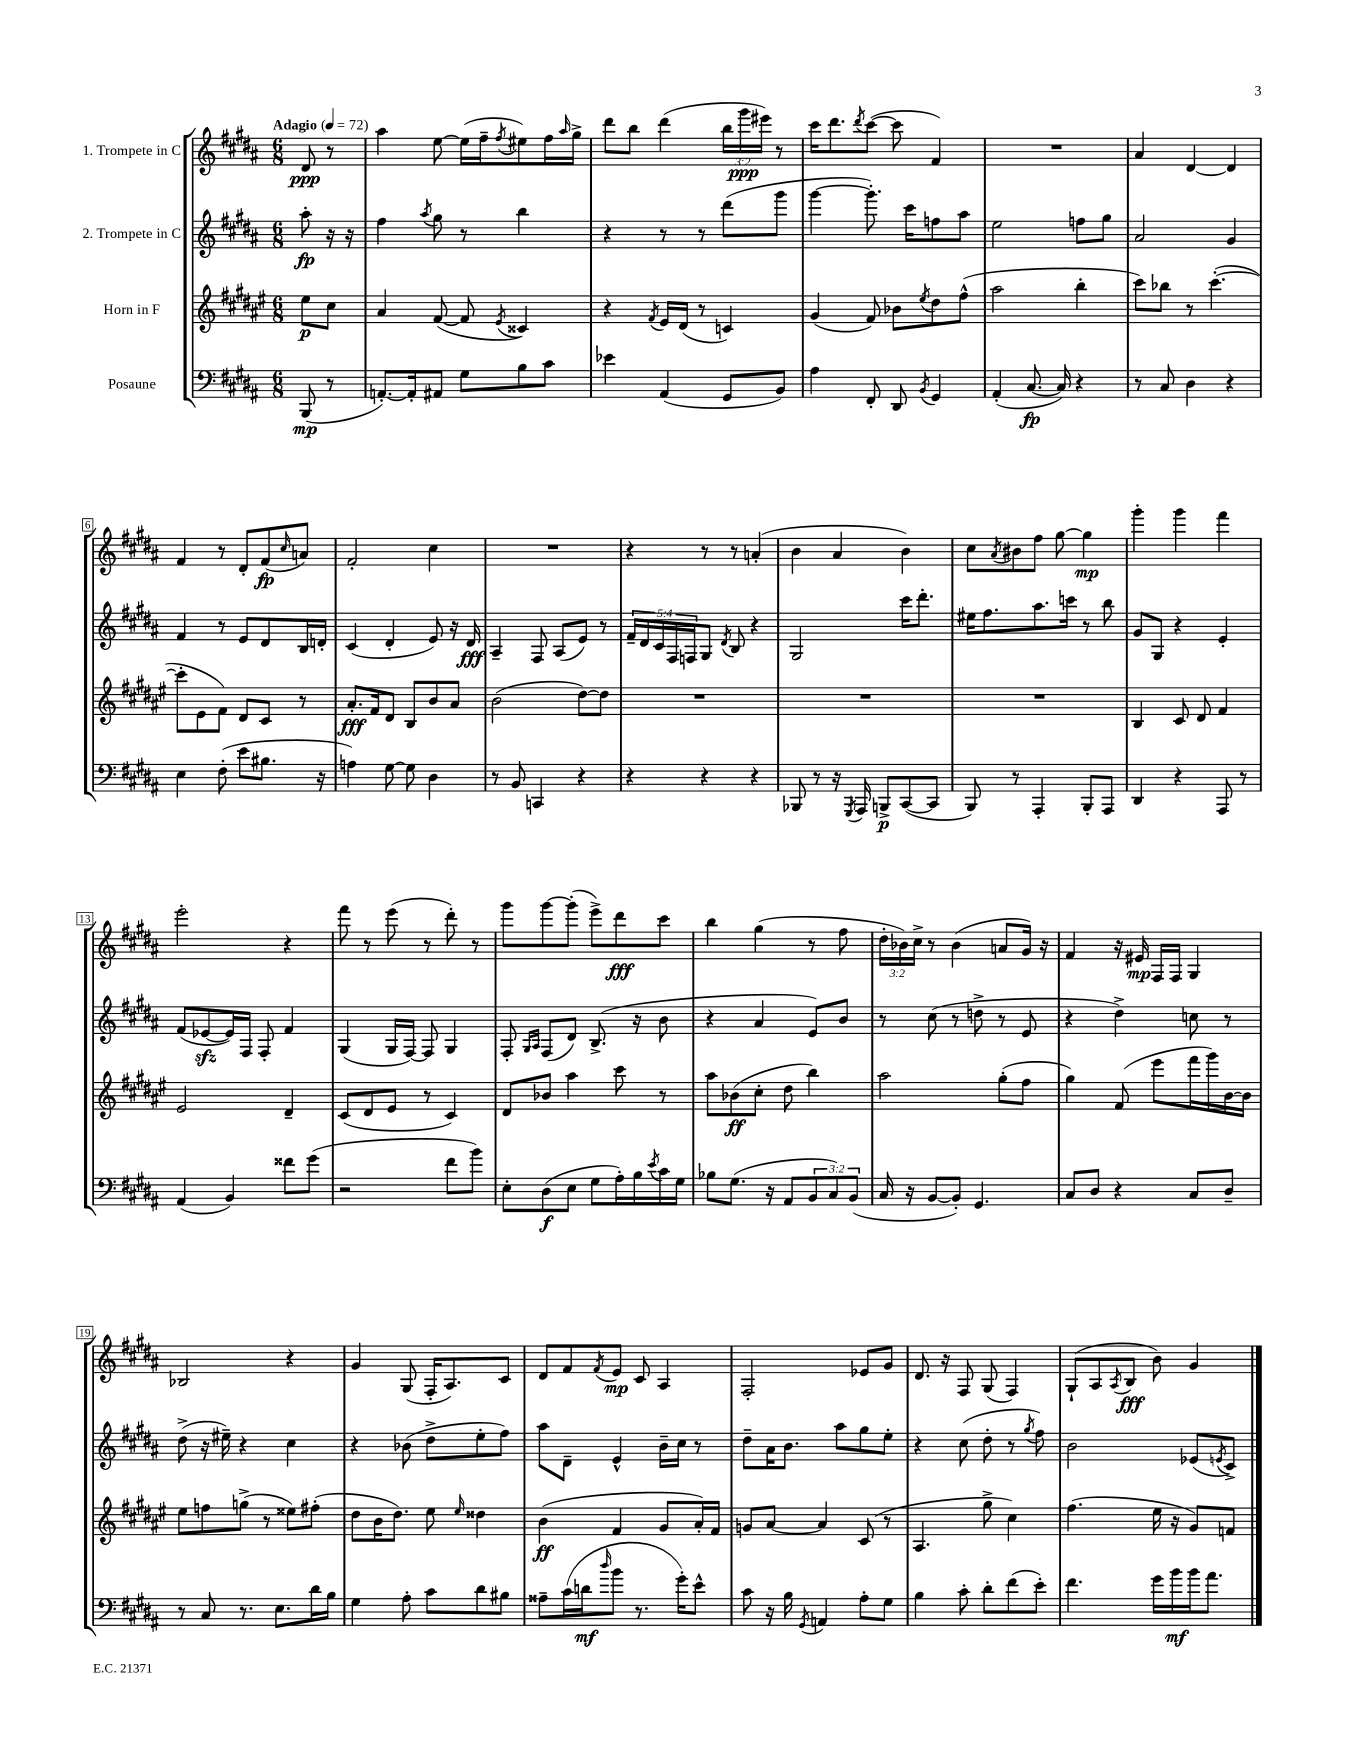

**kern	**kern	**kern	**kern
*staff4	*staff3	*staff2	*staff1
*clefF4	*clefG2	*clefG2	*clefG2
*k[f#c#g#d#a#]	*k[f#c#g#d#a#e#]	*k[f#c#g#d#a#]	*k[f#c#g#d#a#]
*M6/8	*M6/8	*M6/8	*M6/8
*MM72	*MM72	*MM72	*MM72
(8BBB	8ee#	8aa#'	8d#
8r	8cc#	16r	8r
.	.	16r	.
=	=	=	=
[8.AA')	4a#	4ff#	4aa#
16AA']	.	.	.
.	.	8qaa#	.
8AA#	([8f#	8gg#	[8ee
8G#	8f#]	8r	(16ee]
.	.	.	16ff#~
.	8qe#	.	8qff#
8B	4c##)	4bb	8ee#)
8c#	.	.	16ff#
.	.	.	16qqaa#
.	.	.	16gg#^
=	=	=	=
4e-	4r	4r	8ddd#
.	.	.	8bb
.	8qf#	.	.
(4AA#	16e#	8r	(4ddd#
.	(16d#	.	.
.	8r	8r	.
8GG#	4c)	(8ddd#	24bb
.	.	.	24ggg#
.	.	.	24eee#)
8BB)	.	8ggg#	8r
=	=	=	=
4A#	(4g#	[4ggg#	16ccc#
.	.	.	8.ddd#
.	.	.	8qddd#
8FF#'	8f#)	8.ggg#'])	([8ccc#
8DD#	8b-	.	8ccc#]
.	.	16ccc#	.
8qBB	8qee#	.	.
4GG#	8dd#	8ff	4f#)
.	(8ff#^^	8aa#	.
=	=	=	=
(4AA#'	2aa#	2ee	2.r
[8.C#	.	.	.
16C#])	.	.	.
4r	4bb'	8ff	.
.	.	8gg#	.
=	=	=	=
8r	8ccc#)	2a#	4a#
8C#	8bb-	.	.
4D#	8r	.	[4d#
.	([4.ccc#'	.	.
4r	.	4g#	4d#]
=	=	=	=
4E	8ccc#']	4f#	4f#
.	8e#	.	.
(8F#'	8f#)	8r	8r
8e	8d#	8e	8d#'
8.B#	8c#	8d#	(8f#
.	.	.	16qqcc#
.	8r	16B	8a)
16r	.	16d'	.
=	=	=	=
4A)	8.a#'	(4c#	2f#'
.	16f#	.	.
[8G#	8d#	4d#'	.
8G#]	8B	.	.
4D#	8b	8e)	4cc#
.	8a#	16r	.
.	.	16d#	.
=	=	=	=
8r	(2b	4A#~	2.r
8BB	.	.	.
4CC	.	8F#	.
.	.	(8A#	.
4r	[8dd#)	8e)	.
.	8dd#]	8r	.
=	=	=	=
4r	2.r	20f#~	4r
.	.	20d#	.
.	.	20c#	.
.	.	20F#	.
.	.	20F	.
4r	.	8G#	8r
.	.	8qd#	.
.	.	8B	8r
4r	.	4r	(4a'
=	=	=	=
8BBB-	2.r	2G#	4b
8r	.	.	.
16r	.	.	4a#
8qGGG#	.	.	.
16AAA#	.	.	.
8BBB^	.	.	.
([8CC#	.	16ccc#	4b)
.	.	8.ddd#'	.
8CC#]	.	.	.
=	=	=	=
8BBB)	2.r	16ee#	8cc#
.	.	8.ff#	.
.	.	.	8qa#
8r	.	.	8b#
4AAA#'	.	8.aa#	8ff#
.	.	.	[8gg#
.	.	16ccc	.
8BBB'	.	8r	4gg#]
8AAA#	.	8bb	.
=	=	=	=
4DD#	4B	8g#	4ggg#'
.	.	8G#	.
4r	8c#	4r	4ggg#
.	8d#	.	.
8AAA#	4f#	4e'	4fff#
8r	.	.	.
=	=	=	=
(4AA#	2e#	(8f#	2eee'
.	.	[8e-	.
4BB)	.	16e-])	.
.	.	16F#	.
.	.	8F#'	.
8f##	4d#~	4f#	4r
(8g#	.	.	.
=	=	=	=
2r	(8c#	(4G#	8fff#
.	8d#	.	8r
.	8e#	16G#	(8eee
.	.	[16F#)	.
.	8r	8F#]	8r
8f#	4c#)	4G#	8ddd#')
8b)	.	.	8r
=	=	=	=
8E'	8d#	8F#'	8ggg#
.	.	16qqG#	.
.	.	16qqA#	.
(8D#	8b-	(8F#	[8ggg#
8E	4aa#	8d#)	(8ggg#']
8G#	.	(8.B^	8eee^)
16A#')	8ccc#	.	8ddd#
16B	.	16r	.
8qe	.	.	.
16c#	8r	8b	8ccc#
16G#	.	.	.
=	=	=	=
8B-	8aa#	4r	4bb
(8.G#	(8b-	.	.
.	8cc#'	4a#	(4gg#
16r	.	.	.
8AA#	8dd#	.	.
12BB	4bb)	8e)	8r
12C#)	.	.	.
.	.	8b	8ff#
(12BB	.	.	.
=	=	=	=
16C#	2aa#	8r	24dd#'
.	.	.	24b-)
16r	.	.	.
.	.	.	24cc#^
[8BB	.	(8cc#	8r
8BB'])	.	8r	(4b-
4.GG#	.	8dd^	.
.	(8gg#'	8r	8a
.	8ff#	8e	16g#)
.	.	.	16r
=	=	=	=
8C#	4gg#)	4r	4f#
8D#	.	.	.
4r	(8f#	4dd#^)	16r
.	.	.	16e#
.	8eee#	.	16F#
.	.	.	16F#
8C#	16fff#	8cc	4G#
.	16ggg#)	.	.
8D#~	[16b	8r	.
.	16b]	.	.
=	=	=	=
8r	8ee#	(8dd#^	2B-
8C#	8ff	16r	.
.	.	16ee#~)	.
8.r	(8gg^	4r	.
.	8r	.	.
8.E	.	.	.
.	8ee##)	4cc#	4r
16d#	(8ff#'	.	.
16B	.	.	.
=	=	=	=
4G#	8dd#	4r	4g#
.	16b	.	.
.	8.dd#)	.	.
8A#'	.	(8b-	(8G#
8c#	8ee#	8dd#^	16F#'
.	.	.	8.A#)
.	16qqee#	.	.
8d#	4dd##	8ee'	.
8B#	.	8ff#)	8c#
=	=	=	=
8A##~	(4b	8aa#	8d#
(16c#	.	8d#~	8f#
16d	.	.	.
16qqdd#	.	.	8qf#
8b	4f#	4e^^	8e
8.r	.	.	8c#
.	8g#	16b~	4A#
16g#')	.	16cc#	.
8e^^	16a#')	8r	.
.	16f#	.	.
=	=	=	=
8c#	8g	8dd#~	2F#'
16r	[8a#	16a#	.
16B	.	8.b	.
8qGG#	.	.	.
4AA	4a#]	.	.
.	.	8aa#	.
8A#'	(8c#	8gg#	8e-
8G#	8r	8ee'	8g#
=	=	=	=
4B	4.A#	4r	8.d#
.	.	.	16r
8c#'	.	(8cc#	8F#
8d#'	8gg#^	8dd#'	(8G#
(8f#	4cc#)	8r	4F#)
.	.	8qgg#	.
8e')	.	8ff#)	.
=	=	=	=
4.f#	(4.ff#	2b	(8G#`
.	.	.	8A#
.	.	.	8qA#
.	.	.	8B
16g#	16ee#	.	8b)
16b	16r	.	.
16b	8g#)	(8e-	4g#
8.a#	.	.	.
.	.	8qe	.
.	8f	8c#^)	.
==	==	==	==
*-	*-	*-	*-
